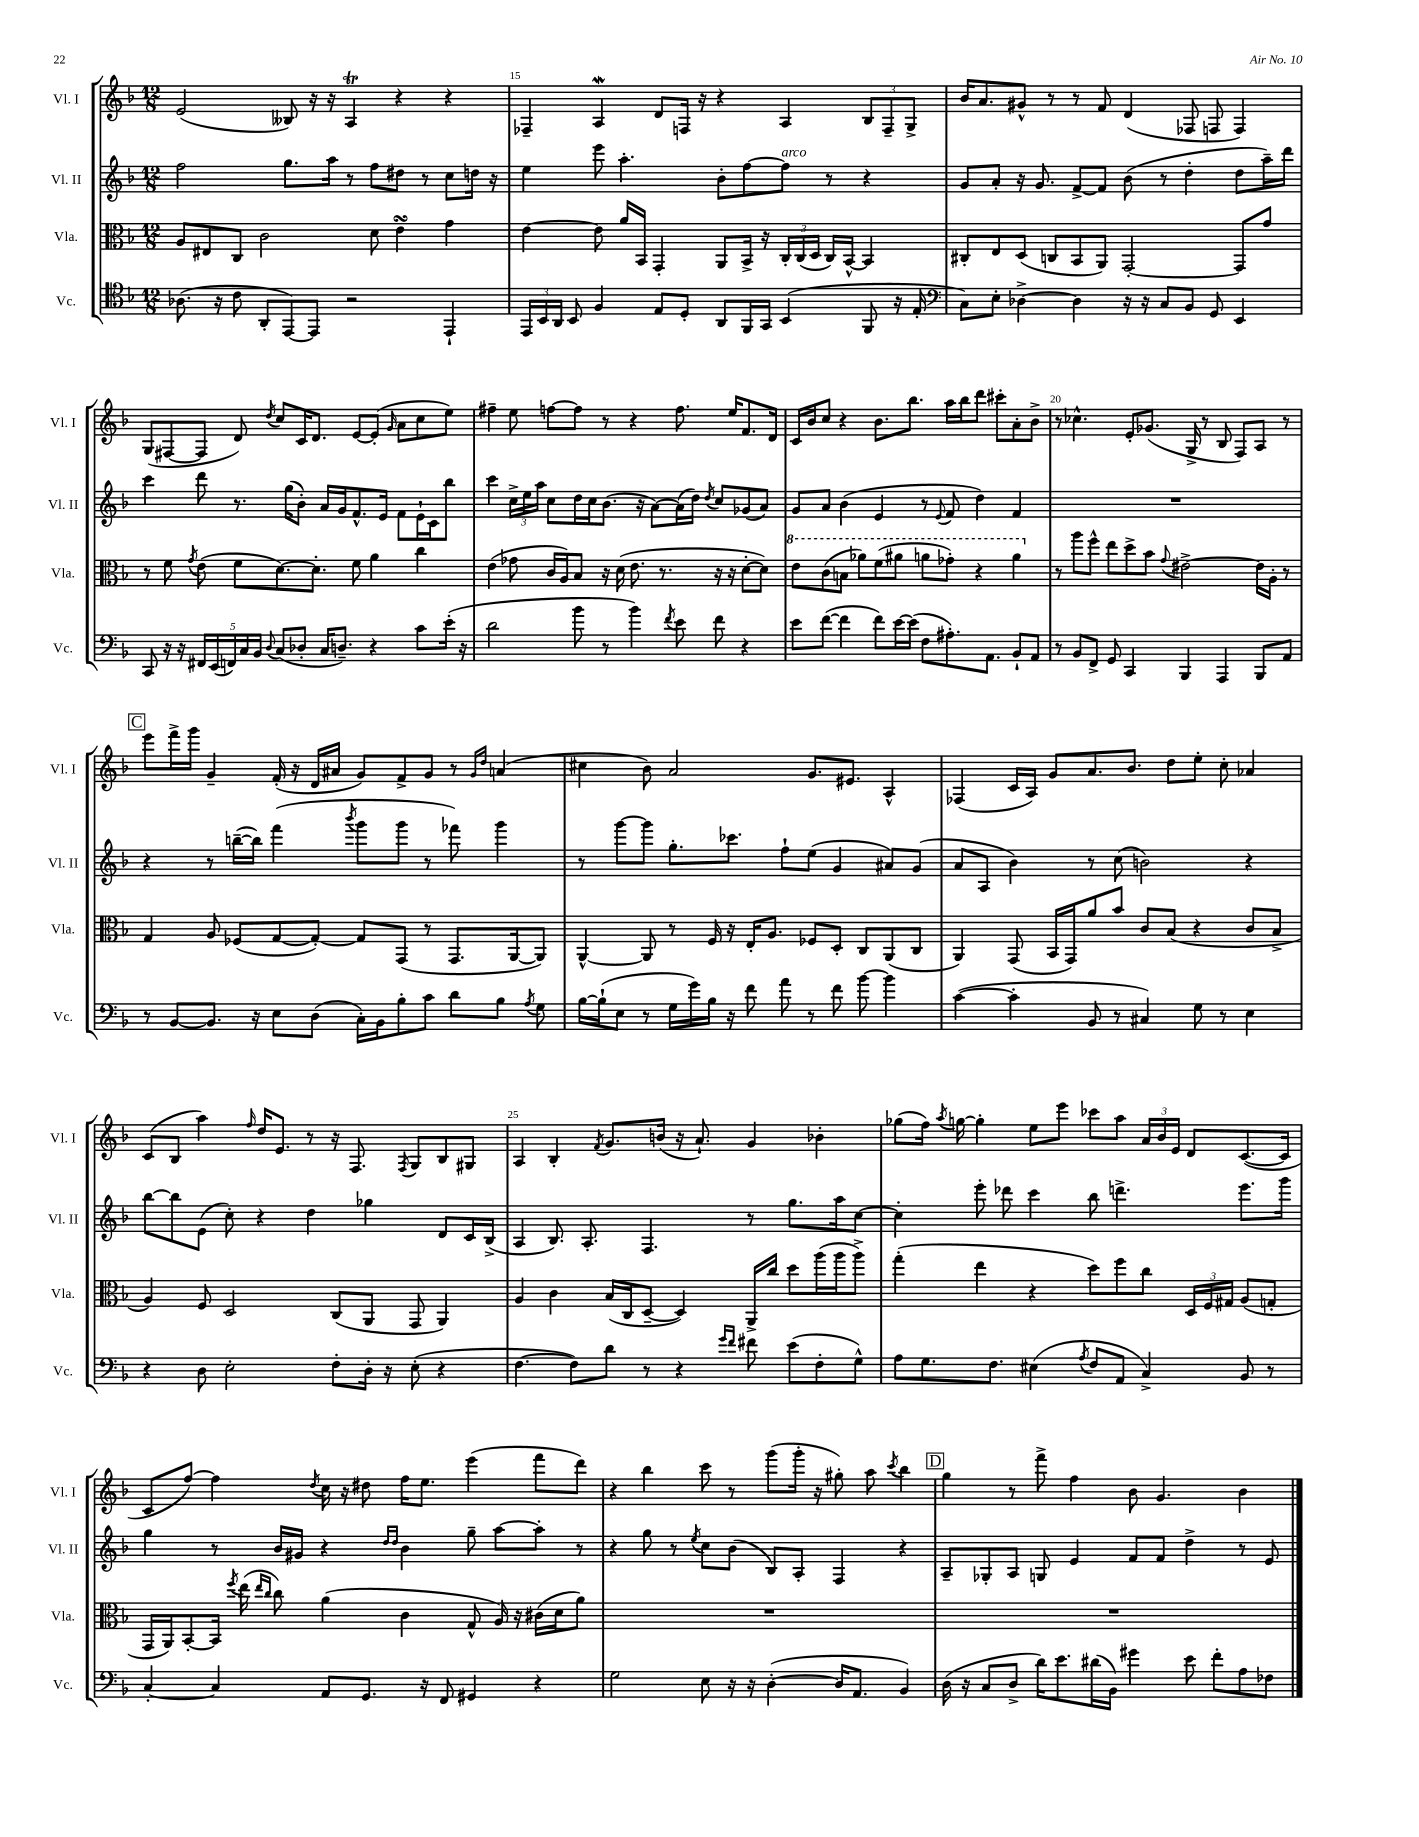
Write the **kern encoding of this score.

**kern	**kern	**kern	**kern
*part4	*part3	*part2	*part1
*staff4	*staff3	*staff2	*staff1
*I"Vc.	*I"Vla.	*I"Vl. II	*I"Vl. I
*I'Vc.	*I'Vla.	*I'Vl. II	*I'Vl. I
*clefC4	*clefC3	*clefG2	*clefG2
*k[b-]	*k[b-]	*k[b-]	*k[b-]
*M12/8	*M12/8	*M12/8	*M12/8
=14	=14	=14	=14
(8.A-X\	8A/L	2ff\	(2e/
.	8E#X/	.	.
16r	.	.	.
8c\	8C/J	.	.
8AA'/L	2c\	.	.
[8EE/)	.	8.gg\L	8B--X/)
8EE/J]	.	.	16r
.	.	16aa\Jk	16r
2r	.	8r	4At/
.	8d\	8ff\L	.
.	4esSsS\	8dd#X\J	4r
.	.	8r	.
4EE`/	4g\	8cc\L	4r
.	.	16ddn\Jk	.
.	.	16r	.
=15	=15	=15	=15
24EE/LL	[4e\	4ee\	4F-X~/
24BB-/	.	.	.
24AA/JJ	.	.	.
8BB-/	.	.	.
4F/	8e\]	8eee\	4AW/
.	16a/LL	4.aa'\	.
.	16BB-/JJ	.	.
8E/L	4GG'/	.	8d/L
8D'/J	.	.	16Fn/Jk
.	.	.	16r
8AA/L	8AA/L	8b-'\L	4r
16FF/L	16BB-^/Jk	[8ff\	.
16GG/JJ	16r	.	.
!	!	!LO:TX:a:i:t=arco	!
(4BB-/	24C'/LL	8ff\J]	4A/
.	(24C/	.	.
.	24D/JJ	.	.
.	16C/LL)	8r	.
.	[16BB-^^/JJ	.	.
8FF/	4BB-/]	4r	12B-/L
.	.	.	12F~/
16r	.	.	.
.	.	.	12G^/J
16E'/	.	.	.
=16	=16	=16	=16
*clefF4	*	*	*
8C\L)	8C#X'/L	8g/L	16b-/KL
.	.	.	8.a/
8E'\J	8E/	8a'/J	.
[4D-X^\	(8D/J	16r	8g#X^^/J
.	.	8.g/	.
.	8Cn/L	.	8r
4D-\]	8BB-/	[8f^/L	8r
.	8AA/J)	8f/J]	8f/
16r	[2GG'/	(8b-\	(4d/
16r	.	.	.
8C/L	.	8r	.
8BB-/J	.	4dd'\	8F-X/
8GG/	.	.	8Fn/
4EE/	8GG/L]	8dd\L	4F/)
.	8g/J	16aa~\L)	.
.	.	16ddd\JJ	.
!!LO:LB:g=z
=17	=17	=17	=17
8CC/	8r	4ccc\	(8G/L
16r	8f\	.	[8F#X/
16r	.	.	.
.	8qg/	.	.
20FF#X/LL	(8e\	8ddd\	8F#/J]
(20EE/	.	.	.
20FFn/)	.	.	.
.	8f\L	8.r	8d/)
20C/	.	.	.
20BB-/JJ	.	.	.
8qqD/	.	.	8qdd/
(8C/L	[8.d\)	.	8cc/L
.	.	(16gg\KL	.
8D-X'/J	.	8b-'\J)	16c/K
.	8.d'\J]	.	8.d/J
16C/KL	.	16a/LL	.
8.Dn~/J)	.	16g/J	.
.	8f\	8.f^^/	[8e/L
4r	4a\	.	(8e'/J]
.	.	16e/Jk	.
.	.	.	16qqg/
.	.	8f\L	8a\L
8c\L	4cc\	16e`\L	8cc\
.	.	16c\J	.
(16e'\Jk	.	8bb-\J	8ee\J)
16r	.	.	.
=18	=18	=18	=18
2d\	(4e\	4ccc\	4ff#X~\
.	8g-X\	24cc^\LL	8ee\
.	.	24ee\	.
.	.	24aa\JJ	.
.	16c/LL	8cc\L	[8ffn\L
.	16A/J)	.	.
8b-\	8B-/J	16dd\L	8ff\J]
.	.	16cc\J	.
8r	16r	(8.b-\J	8r
.	(16d\	.	.
4b-\)	8.e\	.	4r
.	.	16r	.
.	.	[8a\L)	.
.	8.r	.	.
8qf/	.	.	.
8e\	.	(16a\L]	8.ff\
.	.	16dd\JJ)	.
.	.	8qdd/	.
8f\	16r	8cc/L	.
.	16r	.	16ee/KL
4r	[8d'\L	(8g-X/	8.f/
.	8d\J])	8a/J)	.
.	.	.	16d/Jk
=19	=19	=19	=19
*	*8va	*	*
8e\L	8ee\L	8g/L	16c/LL
.	.	.	16b-/J
([8f\J	(8cc\	8a/J	8cc/J
4f\]	8bn\J	(4b-\	4r
.	8aa-X\L)	.	.
8f\L)	(8ff\	4e/	8.b-\L
[16e\L	8aa#X\J	.	.
(16e\JJ]	.	.	8.bb-\J
8F\L	8aan\L	8r	.
.	.	8qqe/	.
8.A#X'\)	8gg-X'\J)	8f/	16aa\LL
.	.	.	16bb-\J
.	4r	4dd\)	8ddd\J
8.AA\J	.	.	.
.	.	.	8ccc#X'\L
8BB-`/L	4aa\	4f/	8a'\
8AA/J	.	.	8b-^\J
=20	=20	=20	=20
*	*X8va	*	*
8r	8r	1.r	8r
8BB-/L	8aa\L	.	4.cc-X^^\
8FF^/J	8ff^^\J	.	.
8GG/	8ee\L	.	.
4CC/	8dd^\	.	8e'/L
.	8b-\J	.	(8.g-X/J
.	8qqg/	.	.
4BBB-/	[2e#X^\	.	.
.	.	.	16G^/
.	.	.	8r
4AAA/	.	.	8B-/
.	.	.	8F/L)
8BBB-/L	16e#\LL]	.	8A/J
.	16A'\JJ	.	.
8AA/J	8r	.	8r
!!LO:LB:g=z
!!LO:REH:place=s1:t=C
=21	=21	=21	=21
8r	4G/	4r	8eee\L
[8BB-/L	.	.	16fff^\L
.	.	.	16ggg\JJ
8.BB-/J]	8A/	8r	4g~/
.	(8F-X/L	([16bbn~\LL	.
16r	.	16bb\JJ])	.
8E\L	[8G/	(4fff\	(16f'/
.	.	.	16r
(8D\J	8G'/J_)	.	16d/LL
.	.	.	16a#X/JJ
.	.	8qbbb-/	.
16C'\LL)	8G/L]	8ggg\L	8g/L)
16BB-\J	.	.	.
8B-'\	(8GG/J	8ggg\J	8f^/
8c\J	8r	8r	8g/J
8d\L	8.GG/L	8fff-X\)	8r
.	.	.	16qqg/LL
.	.	.	16qqdd/JJ
8B-\J	.	4ggg\	(4an/
.	[16AA/k	.	.
8qA/	.	.	.
8G\	8AA/J])	.	.
=22	=22	=22	=22
[16B-\LL	[4AA^^/	8r	4cc#X\
(16B-`\J]	.	.	.
8E\J	.	[8ggg\L	.
8r	8AA/]	8ggg\J]	8b-\)
16G\LL	8r	8.gg'\L	2a/
16g\)	.	.	.
16B-\JJ	16F/	.	.
16r	16r	8.ccc-X\J	.
8f\	16E'/KL	.	.
.	8.A/J	.	.
8a\	.	8ff`\L	.
8r	8F-X/L	(8ee\J	8.g/L
8f\	8D'/J	4g/	.
.	.	.	8.e#X/J
[8b-\	8C/L	.	.
4b-\]	(8AA/	8a#X/L)	4A^^/
.	8C/J	(8g/J	.
=23	=23	=23	=23
([4c\	4AA/)	8a/L	(4F-X/
.	.	8A/J	.
4c'\]	(8GG/	4b-\)	16c/LL
.	.	.	16A/JJ)
.	16BB-/LL	.	8g/L
.	16GG/J)	.	.
8BB-/	8a/	8r	8.a/
8r	8b-/J	(8cc\	.
.	.	.	8.b-/J
4C#X/)	8c/L	2bn\)	.
.	(8B-/J	.	8dd\L
8G\	4r	.	8ee'\J
8r	.	.	8cc'\
4E\	8c/L	4r	4a-X/
.	8B-^/J	.	.
!!LO:LB:g=z
=24	=24	=24	=24
4r	4A/)	[8bb-\L	(8c/L
.	.	8bb-\]	8B-/J
8D\	8F/	(8e\J	4aa\)
2E'\	2D/	8cc'\)	.
.	.	.	16qqff/
.	.	4r	16dd/KL
.	.	.	8.e/J
.	.	4dd\	8r
8F'\L	(8C/L	.	16r
.	.	.	8.F/
16D'\Jk	8AA/J	4gg-X\	.
16r	.	.	.
.	.	.	8qF/
(8E'\	8GG/	.	8G/L
4r	4AA/)	8d/L	8B-/
.	.	16c/L	8G#X/J
.	.	(16B-^/JJ	.
=25	=25	=25	=25
[4.F\	4A/	4A/	4A/
.	4c\	8.B-/)	4B-'/
8F\L])	.	.	.
.	.	8.A'/	.
.	.	.	8qf/
8d\J	(16B-/LL	.	8.g/L
.	16C/J	.	.
8r	[8D~/J	4.F/	.
.	.	.	(16bn/Jk
4r	4D/])	.	16r
.	.	.	8.a`/)
16qqg/LL	.	.	.
16qqf/JJ	.	.	.
8f#X\	16AA^/LL	8r	4g/
.	16cc/JJ	.	.
(8e\L	8dd\L	8.gg\L	.
8F'\	(16aa\L	.	4b-X'\
.	16aa\J	16aa\k	.
8G^^\J)	8aa^\J)	[8cc\J	.
=26	=26	=26	=26
8A\L	(4gg'\	4cc'\]	(8gg-X\L
8.G\	.	.	16ff\Jk)
.	.	.	8qaa/
.	.	.	[16ggn\
.	4ee\	8eee'\	4gg'\]
8.F\J	.	.	.
.	.	8ddd-X\	.
(4E#X\	4r	4ccc\	8ee\L
.	.	.	8eee\J
8qA/	.	.	.
8F/L	8dd\L)	8bb-\	8ccc-X\L
8AA/J	8ff\	4.dddn^\	8aa\J
4C^/)	8cc\J	.	24a/LL
.	.	.	24b-/
.	.	.	24e/JJ
.	24D/LL	.	8d/L
.	24F/	.	.
.	24G#X/JJ	.	.
8BB-/	(8A/L	8.eee\L	([8.c/
8r	8Gn'/J	.	.
.	.	16ggg\Jk	16c/Jk]
!!LO:LB:g=z
=27	=27	=27	=27
[4C'/	16GG/LL	4gg\	8c/L
.	16AA/J)	.	.
.	[8BB-'/	.	[8ff/J)
4C/]	16BB-/Jk]	8r	4ff\]
.	8qff/	.	.
.	(16ee\	.	.
.	16qqee/LL	.	.
.	16qqcc/JJ	.	.
.	8cc\)	16b-/LL	.
.	.	16g#X/JJ	.
.	.	.	8qdd/
8AA/L	(4a\	4r	16cc\
.	.	.	16r
8.GG/J	.	.	8dd#X\
.	.	16qqdd/LL	.
.	.	16qqdd/JJ	.
.	4c\	4b-\	16ff\KL
16r	.	.	8.ee\J
8FF/	.	.	.
4GG#X/	8G^^/	8gg~\	(4eee\
.	16A/)	[8aa\L	.
.	16r	.	.
4r	(16c#X\LL	8aa'\J]	8fff\L
.	16d\J	.	.
.	8a\J)	8r	8ddd\J)
=28	=28	=28	=28
2G\	1.r	4r	4r
.	.	8gg\	4bb-\
.	.	8r	.
.	.	8qee/	.
8E\	.	8cc\L	8ccc\
16r	.	(8b-\J	8r
16r	.	.	.
([4D'\	.	8B-/L)	(8ggg\L
.	.	8A'/J	16ggg'\Jk
.	.	.	16r
16D/KL]	.	4F/	8gg#X'\)
8.AA/J	.	.	.
.	.	.	8aa\
.	.	.	8qccc/
4BB-/)	.	4r	4bb-\
!!LO:REH:place=s1:t=D
=29	=29	=29	=29
(16D\	1.r	8A~/L	4gg\
16r	.	.	.
8C/L	.	8G-X'/	.
8D^/J	.	8A/J	8r
16d\KL)	.	8Gn/	8fff^\
8.e\	.	.	.
.	.	4e/	4ff\
(16d#X\L	.	.	.
16BB-\JJ)	.	.	.
4g#X\	.	8f/L	8b-\
.	.	8f/J	4.g/
8e\	.	4dd^\	.
8f'\L	.	.	.
8A\	.	8r	4b-\
8F-X\J	.	8e/	.
==	==	==	==
*-	*-	*-	*-
